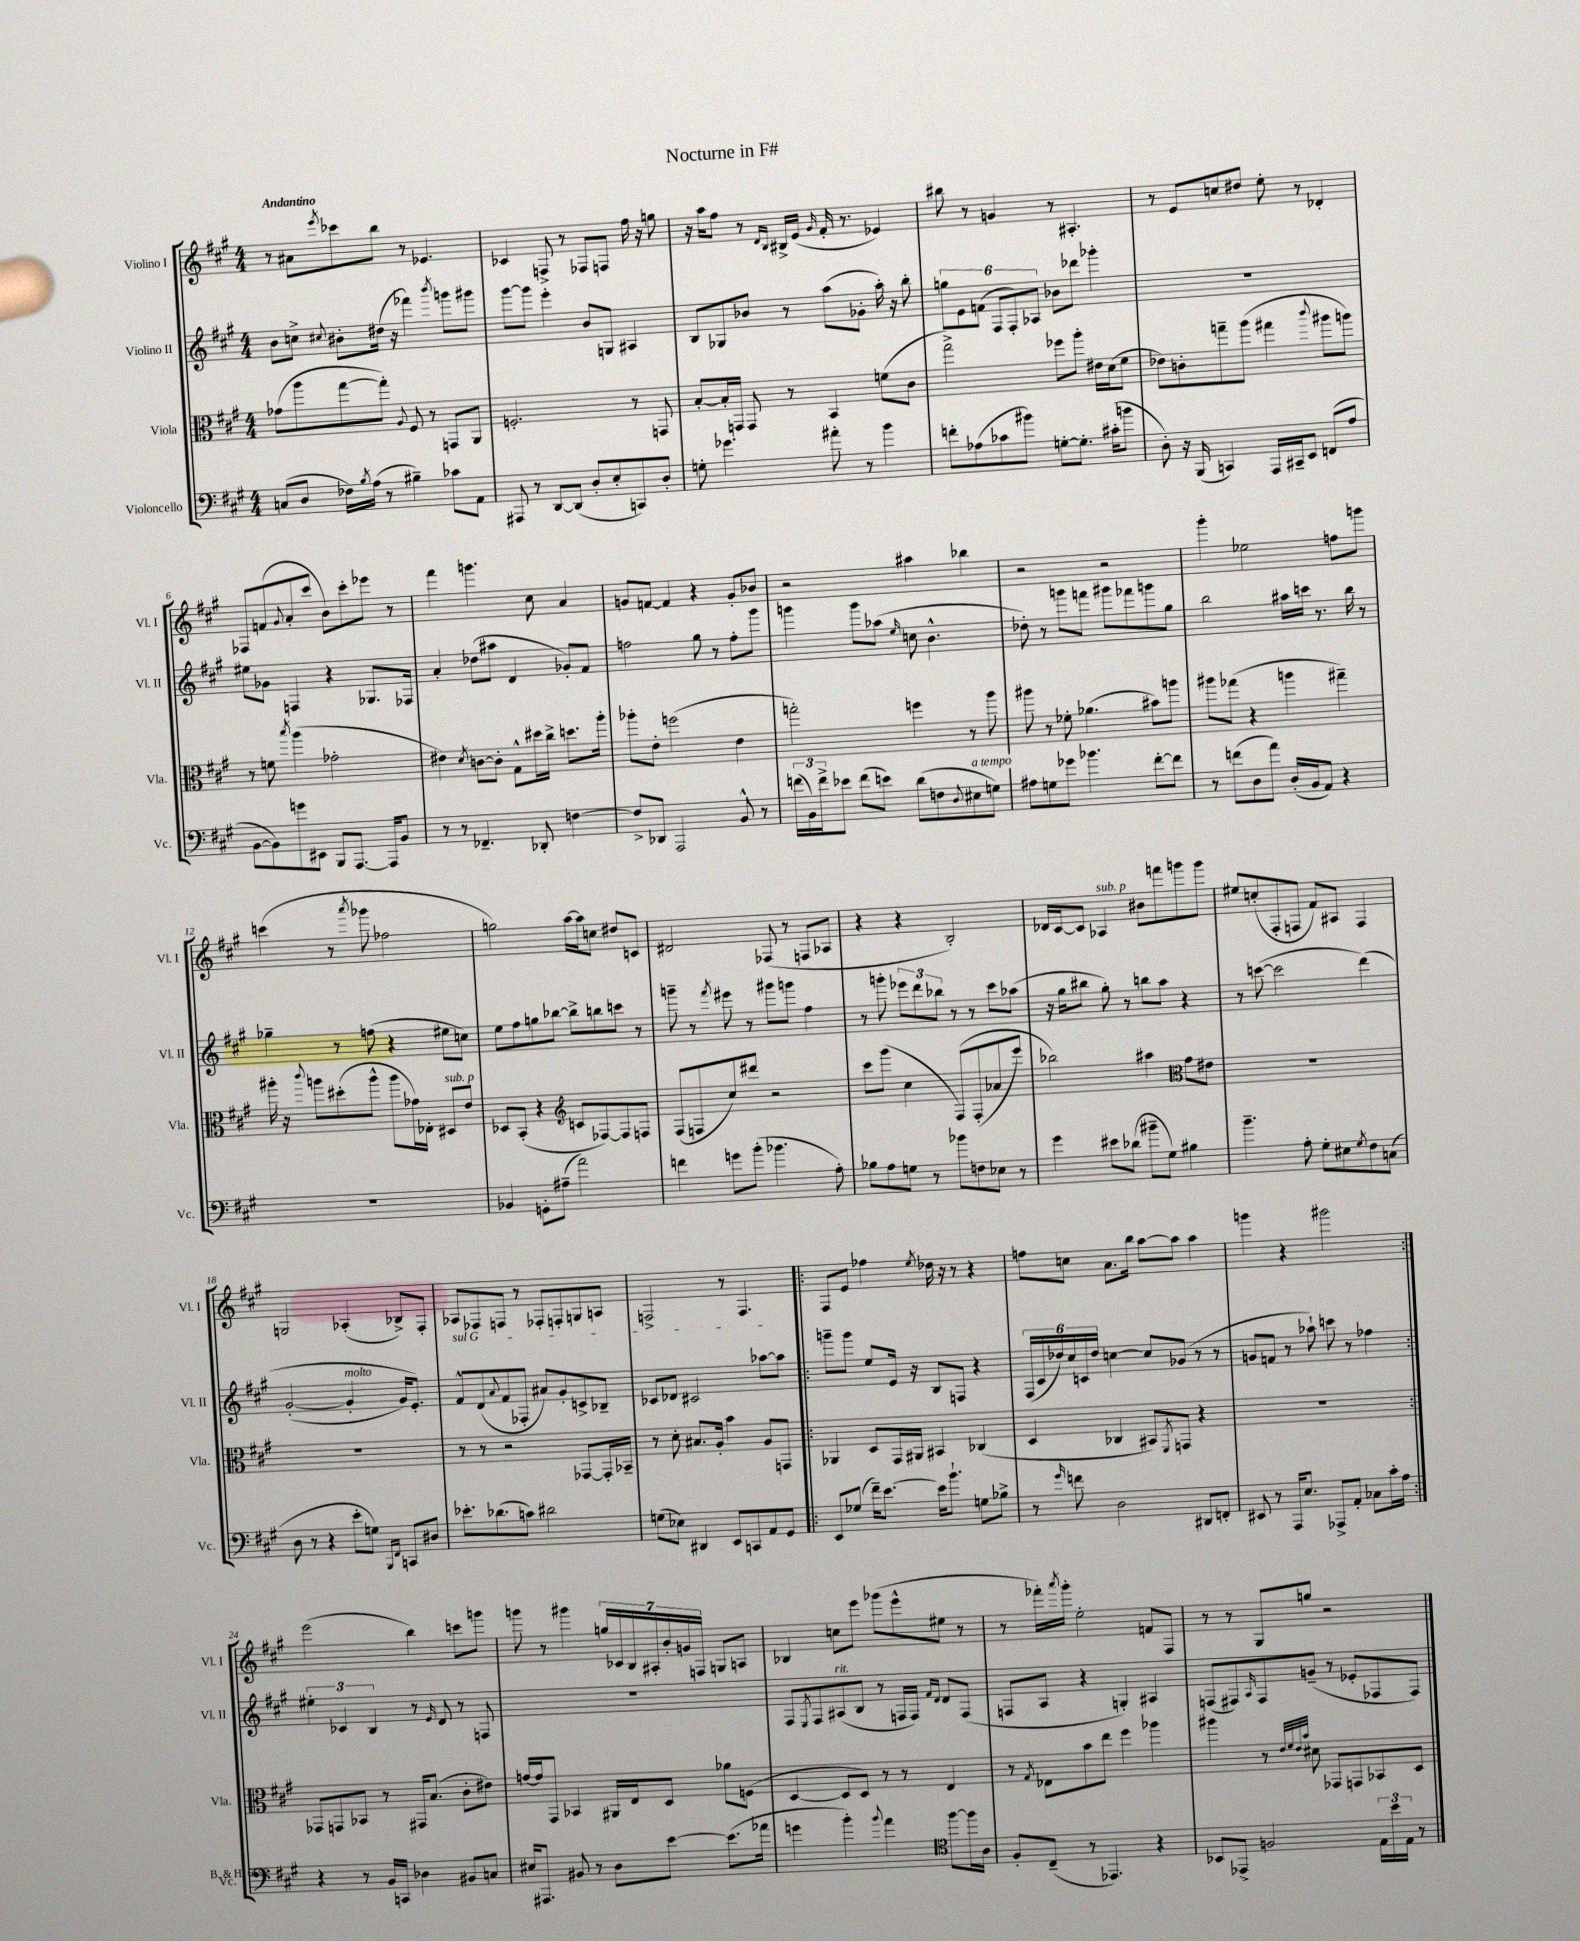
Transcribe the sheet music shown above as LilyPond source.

\header { title = "Nocturne in F#" }
<<
\new StaffGroup <<
\new Staff = "s0" \with { instrumentName = "Violino I" shortInstrumentName = "Vl. I" } {
    \clef treble \key a \major \numericTimeSignature \time 4/4 \tempo "Andantino"
    r8 ais'8 \acciaccatura { e'''8 } ces'''8 b''8 r8 ees'4. |
    ces'4 f8-> r8 fes8 f8 fis''16 r16 g''8 |
    r16 a''16 fis''8 r8 \grace { d'16 b16 } bis16-> e'16( \grace { gis'16 } fis'16-. r8. ees'4) |
    bis''8 r8 g'4 r8 ais4.-. |
    r8 e'8 c''8 dis''8 e''8-. r8 des'4-. |
    fes8 f'8( \appoggiatura { gis'8 } a'8-. cis'''8 b'8) cis'''8-. ees'''8 r8 |
    fis'''4 g'''4. cis''8 a'4 |
    g'8 f'8~ f'4 r4 g'8-. bes'8 |
    r2 ais''4 bes''4 |
    r2 r2 |
    gis'''4-. ees''2 f''8 g'''8 |
    c'''4( r8 \acciaccatura { a'''8 } ges'''8 fes''2 |
    g''2) a''16~ a''16 c''8 dis''8 c'8 |
    dis'2 fes8( r8 f8 aes8 |
    r4 r4 b2-.) |
    des'16 cis'16~ cis'8 aes4^\markup { \italic "sub. p" } bis'8 f'''8 g'''8 g'''8 |
    eis''8 c''8-.( fis8-. f8 fis'8) ais8 f4 |
    g2 aes4-.( bes8->) fis8-. |
    aes8 fes8 f8 r8 fes8-. f8-. g8 a8 |
    f2-> r8 f4. |
    \repeat volta 2 { fis8 e'8 fes''4 \acciaccatura { e''8 } des''16 r16 r8 r4 |
    f''8 c''8 a'8. b''16 a''8~ a''8 a''4 |
    g'''4 r4 gis'''2 | }
    e'''2( b''4) c'''8 g'''8 |
    g'''8 r8 gis'''4 \tuplet 7/4 { g''16 ces'16 b16 ais16-. b'16-. g'16 f16 } g8 a8 |
    bes4 c''8 e'''8 ges'''8( e'''8-^ eis''8 r8 |
    r8 fes'''16-.) \acciaccatura { a'''8 } gis'''16-. e''2-. f'8 fis8 |
    r8 r8 gis8 g''8 r2 \bar "|." |
}
\new Staff = "s1" \with { instrumentName = "Violino II" shortInstrumentName = "Vl. II" } {
    \clef treble \key a \major \numericTimeSignature \time 4/4
    b'8 c''8-> \appoggiatura { cis''8 } bis'8-. dis''16( r16 fes'''4) \acciaccatura { b'''8 } g'''8 gis'''8 |
    gis'''8~ gis'''8 e'''4-. b'8 g8 ais4 |
    b8 ges8 bes'8 r8 a''8( ges'8-. a''16-.) r16 b''8-. |
    \tuplet 6/4 { g''8 e'8 f'8( fis8 fis8-.) aes8 } bes'8 des'''8 ges'''4-. |
    R1 |
    eis''8 ges'8 f4 r4 ges8. fes16 |
    a'4-. des''8( ais''8 d'4 ges'8-.) fis'8 |
    f''2 gis''8 r8 f''8-. gis'''8 |
    g'''4 g'''8 aes''8( \grace { e''16 } c''8 b'4.-^ |
    des''8-.) r8 g'''8 f'''8 gis'''8 fes'''8 g'''8 gis''8 |
    b''2 ais''16 c'''16 r8. b''16 r8 |
    ges''4-- r8 f''8( r4 eis''8 c''8) |
    e''8 fis''8 g''8 bes''8~ bes''8-> b''8 c'''8 r8 |
    g'''8-- r8 \acciaccatura { fis'''8 } eis'''8 r8 gis'''8 g'''8 fis''4 |
    r8 g'''8-. \tuplet 3/2 { ees'''8 d'''8 bes''8 } r8 r8 cis'''8 aes''8( |
    r16 gis''16 bis''8 gis''8-.) r8 b''8 a''8 r4 |
    r8 c'''8~( c'''2 d'''4)\( |
    gis'2~-.( gis'4-.^\markup { \italic "molto" } gis'16) e'8.-.\) |
    \once \override TextSpanner.bound-details.left.text = \markup { \italic "sul G" } fis'8-^\startTextSpan d'8( \appoggiatura { a'8 } fis'8 fes8-. ais'8) gis'8-. c'8-> bes8-- |
    ces'8 des'8 cis'2 aes''8~ aes''8\stopTextSpan |
    \repeat volta 2 { g'''8-- g'''8 e''8 e'16 r16 b8 f8 r4 |
    \tuplet 6/4 { fis16( cis'16 des''16) cis''16 c'16 des''16 } c''4~ c''8 ges'8( r8 r8 |
    g'8 f'8 r8 aes''8-!) c'''8 r8 fes''4 | }
    \tuplet 3/2 { eis''4-. ces'4 b4 } r8 \grace { e'16 } d'8 r8 f8 |
    R1 |
    fis8 \acciaccatura { e8 } fis8 ais8^\markup { \italic "rit." }( b8 r8 f16 f16) \grace { fis'16 d'16 } d'8 f8( |
    f8 a8 r4 g4-.) ais4 |
    f8( fis8) \grace { a16 } fis8 g'8--( r8 ees'8-. fes8 fes8) \bar "|." |
}
\new Staff = "s2" \with { instrumentName = "Viola" shortInstrumentName = "Vla." } {
    \clef alto \key a \major \numericTimeSignature \time 4/4
    ges'8( a''8 gis''8~ gis''8-.) \appoggiatura { a8 } fis8 r8 g,8 a,8 |
    f2.-. r8 g,8 |
    b8~-. b16-. g,16 g,8 r8 b,4 f'8( cis'8 |
    gis''2->) fes''8 a''8-. eis'16 d'16( fis'8 |
    ees'8) c'8-. g''8-- a''8( gis''4 \appoggiatura { cis'''8 } ais''8 a''8) |
    r8 f'8 \acciaccatura { b''8 } a''4( ges'2-. |
    eis'4) \acciaccatura { d'8 } c'8~ c'8-. gis8-^ dis''16 cis''16-> d''8. a''16-. |
    aes''8-. e'8-. f''2( e'4 |
    g''2-.) f''4 r8 a''8 |
    ais''8 r8 fes'8-. aes'4.( bis'8) a''8 |
    ais''8 ges''8( r4 a''4 gis''4--) |
    ais''16-. r16 \appoggiatura { cis'''8 } a''8 dis''8-.( a''8-^ a''8 ges'16) ees16-. dis8^\markup { \italic "sub. p" } e'8 |
    des8 b,8-.( r4 \clef treble c'8 fes8~) fes8 f8 |
    fis8( f8 cis''8) dis'''8 r2 |
    cis'''8 gis'''8( cis''4 fis8)\( fis8-.( aes'8 e'''8) |
    bes''2\) ais''4 \clef alto gis'8 eis'8 |
    R1 |
    R1 |
    r8 r8 r2 ges,8~ ges,16-. bes,16-- |
    r8 d'8-. bis8. a16-. b'4 a8 g,8 |
    \repeat volta 2 { aes,4 d8 gis,16 ais,16 bis,4 ces4( |
    d4 ces4 bis,8) \acciaccatura { fis,8 } g,8 r4 |
    R1 | }
    ges,8 g,8 bes,8 r8 gis,16 b8.( cis'8-. eis'8) |
    g'16~ g'16 gis,8 bes,4 ais,16 e16 d8 aes'8 f8( |
    d4~ d8 d8) r8 r8 e4 |
    r8 \acciaccatura { gis8 } ees8 b'8 e''8 fis''4 aes''4 |
    ais''4 r8 \grace { e'32 fis'32 e'32 b'32 } dis'8 ges,8 g,8 bes,8 d8 \bar "|." |
}
\new Staff = "s3" \with { instrumentName = "Violoncello" shortInstrumentName = "Vc." } {
    \clef bass \key a \major \numericTimeSignature \time 4/4
    c8( d8 fes16) \acciaccatura { b8 } a16( r8 bis4--) ces'8 a,8 |
    ais,,8 r8 d,8~ d,8( d8-. e8-. c,8) d8-. |
    g8-. ges'4. ais'8-. r8 b'4 |
    f'8-. aes8( ces'8 bis'8) g8~-. g8.-. cis'16-.( b'8 |
    d8-.) r16 b,,16( c,4) a,,16 cis,16-- e,8 f,8( a8 |
    b,8~ b,8) g'8 eis,8 b,,8 a,,8.~ a,,16 b,8 |
    r8 r8 fes,4.-- des,8-. f4~ |
    f8-> des,8 a,,2 b,8-^ r8 |
    \tuplet 3/2 { f'16( b,16) f'16-> } ees'8 f'8( e'8) d'8( f8 \appoggiatura { d8 } eis8^\markup { \italic "a tempo" } g8) |
    ais8 g8 ges'8 bes'4. fis'8~-. fis'8 |
    r8 f'8( d8 a'8) d16-.( b,16 a,8) r4 |
    R1 |
    bes,4 g,8-. ais8--( a'2) |
    f'4 g'8 b'8-.( bes'4. a8-.) |
    bes8 a8 g8 r8 bes'8 f8 ees8 r8 |
    gis'4 eis'8 des'8( bis'8-- gis8) bis4 |
    b'4.-- a8-. gis8-. eis8 \acciaccatura { gis8 } fis8 c8( |
    d8 r8 r4 e'8-. g8) \grace { b,,16 fis,16 } c,8 dis8 |
    ees'8.-. des'8.( c'8) dis'2 |
    g8( ees8) dis,4 e,8 c,8 a,8 gis,8 |
    \repeat volta 2 { e,8 ges8( fis'16--) e'8.~ e'16 b'8.-! g8 bes8-> |
    r8 \grace { gis'16 } f'8 d2 dis,8 f,8-. |
    eis,8 r8 a,,16 e8. aes,,8-> a,8-. ces8 cis'16-. a16 | }
    r4 r8 b,16 c,16 des4 bis,8 c8 |
    eis16 ais,,8. bis,8 r8 d8 e'8~ e'8.( aes'16 |
    g'4 b'4-.) \appoggiatura { b'8 } a'4 \clef tenor fis''8~ fis''16 a16 |
    fis8-. cis8--( r8 ees,4.) r4 |
    bes,8 ees,8-> f2 \tuplet 3/2 { e16 b'16 e16 } r8 \bar "|." |
}
>>
>>
